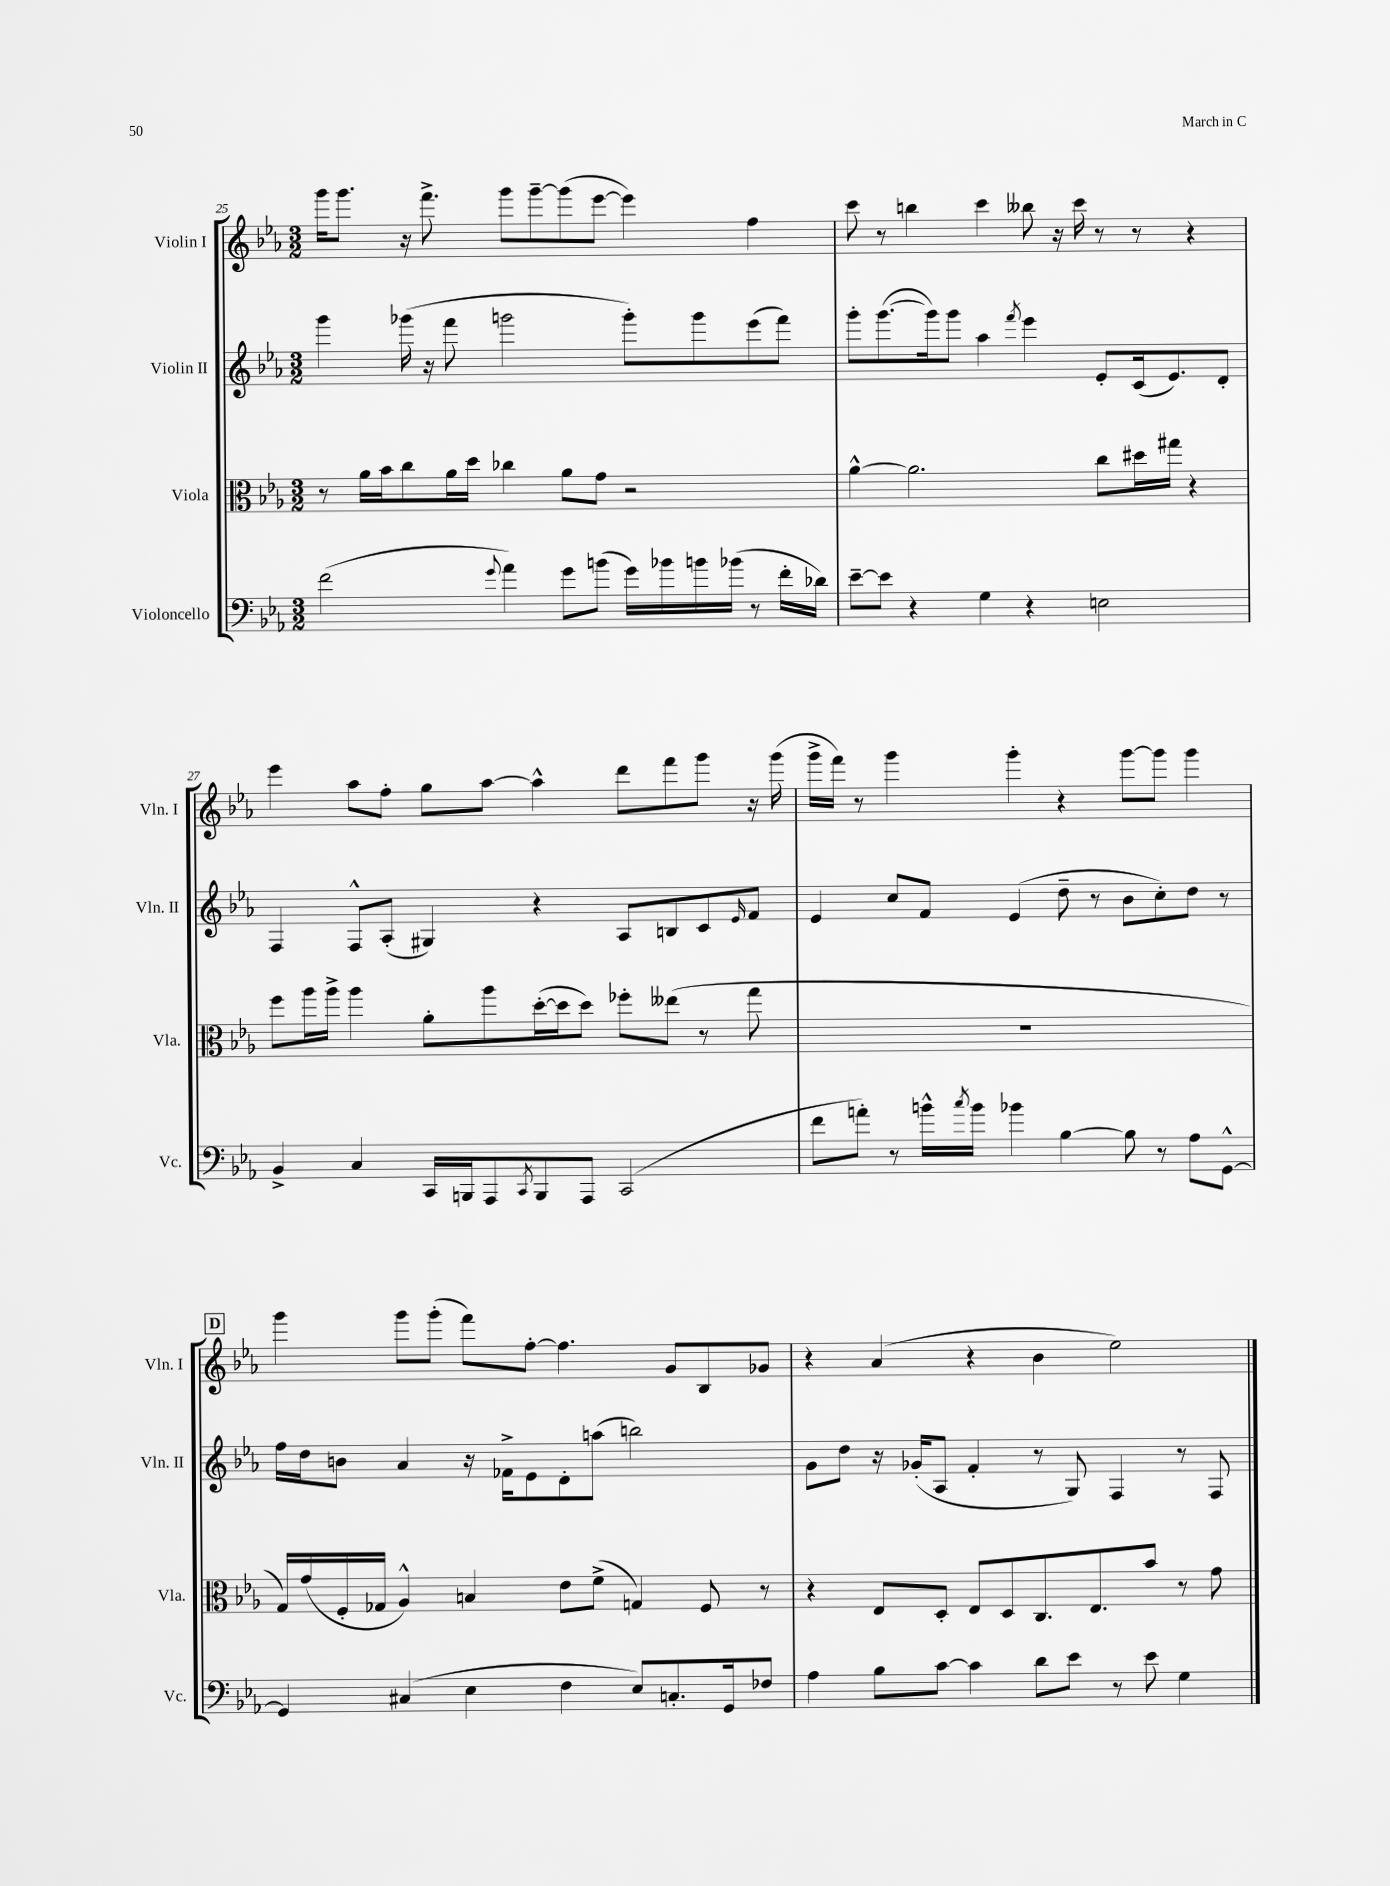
<<
\new StaffGroup <<
\new Staff = "s0" \with { instrumentName = "Violin I" shortInstrumentName = "Vln. I" } {
    \clef treble \key ees \major \numericTimeSignature \time 3/2
    g'''16 g'''8. r16 f'''8.-> g'''8 g'''8~-- g'''8( ees'''8~ ees'''4) f''4 |
    c'''8 r8 b''4 c'''4 beses''8 r16 c'''16 r8 r8 r4 |
    ees'''4 aes''8 f''8-. g''8 aes''8~ aes''4-^ d'''8 f'''8 g'''8 r16 g'''16( |
    g'''16-> f'''16) r8 g'''4 g'''4-. r4 g'''8~ g'''8 g'''4 |
    \mark \markup { \box "D" } g'''4 g'''8 g'''8-.( f'''8) f''8~-. f''4. g'8 bes8 ges'8 |
    r4 aes'4( r4 bes'4 ees''2) \bar "|." |
}
\new Staff = "s1" \with { instrumentName = "Violin II" shortInstrumentName = "Vln. II" } {
    \clef treble \key ees \major \numericTimeSignature \time 3/2
    g'''4 ges'''16( r16 f'''8 g'''2 g'''8-.) g'''8 ees'''8( f'''8) |
    g'''8-. g'''8.~( g'''16) g'''8 aes''4 \acciaccatura { f'''8 } ees'''4 ees'8-. c'16( ees'8.) d'8-. |
    f4 f8-^ aes8-.( gis4) r4 aes8 b8 c'8 \grace { ees'16 } f'8 |
    ees'4 c''8 f'8 ees'4( d''8-- r8 bes'8 c''8-.) d''8 r8 |
    \mark \markup { \box "D" } f''16 d''16 b'8 aes'4 r16 fes'16-> ees'8 d'8-. a''8( b''2) |
    g'8 d''8 r16 ges'16-.( aes8 f'4-. r8 g8) f4 r8 f8 \bar "|." |
}
\new Staff = "s2" \with { instrumentName = "Viola" shortInstrumentName = "Vla." } {
    \clef alto \key ees \major \numericTimeSignature \time 3/2
    r8 aes'16 bes'16 c''8 aes'16 d''16 ces''4 aes'8 g'8 r2 |
    aes'4~-^ aes'2. c''8 dis''16 gis''16 r4 |
    f''8 aes''16 aes''16-> aes''4 aes'8-. aes''8 d''16~-.( d''16 d''8) fes''8-. eeses''8( r8 g''8 |
    R1. |
    \mark \markup { \box "D" } g16) g'16( f16-. ges16 aes4-^) b4 ees'8 f'8->( g4) f8 r8 |
    r4 ees8 d8-. ees8 d8 c8. ees8. bes'8 r8 g'8 \bar "|." |
}
\new Staff = "s3" \with { instrumentName = "Violoncello" shortInstrumentName = "Vc." } {
    \clef bass \key ees \major \numericTimeSignature \time 3/2
    f'2( \appoggiatura { g'8 } aes'4) g'8 b'8( g'16) bes'16 b'16 bes'16( r8 f'16-. des'16) |
    ees'8~-- ees'8 r4 g4 r4 e2 |
    bes,4-> c4 c,16 b,,16 aes,,8 \acciaccatura { c,8 } b,,8 aes,,8 c,2( |
    f'8 a'8-.) r8 b'16-^ \acciaccatura { c''8 } b'16 bes'4 bes4~ bes8 r8 aes8 g,8~-^ |
    \mark \markup { \box "D" } g,4 cis4( ees4 f4 ees8) c8.-. g,16 fes8 |
    aes4 bes8 c'8~ c'4 d'8 ees'8 r8 ees'8 g4 \bar "|." |
}
>>
>>
\layout { \context { \Score currentBarNumber = #25 } }
